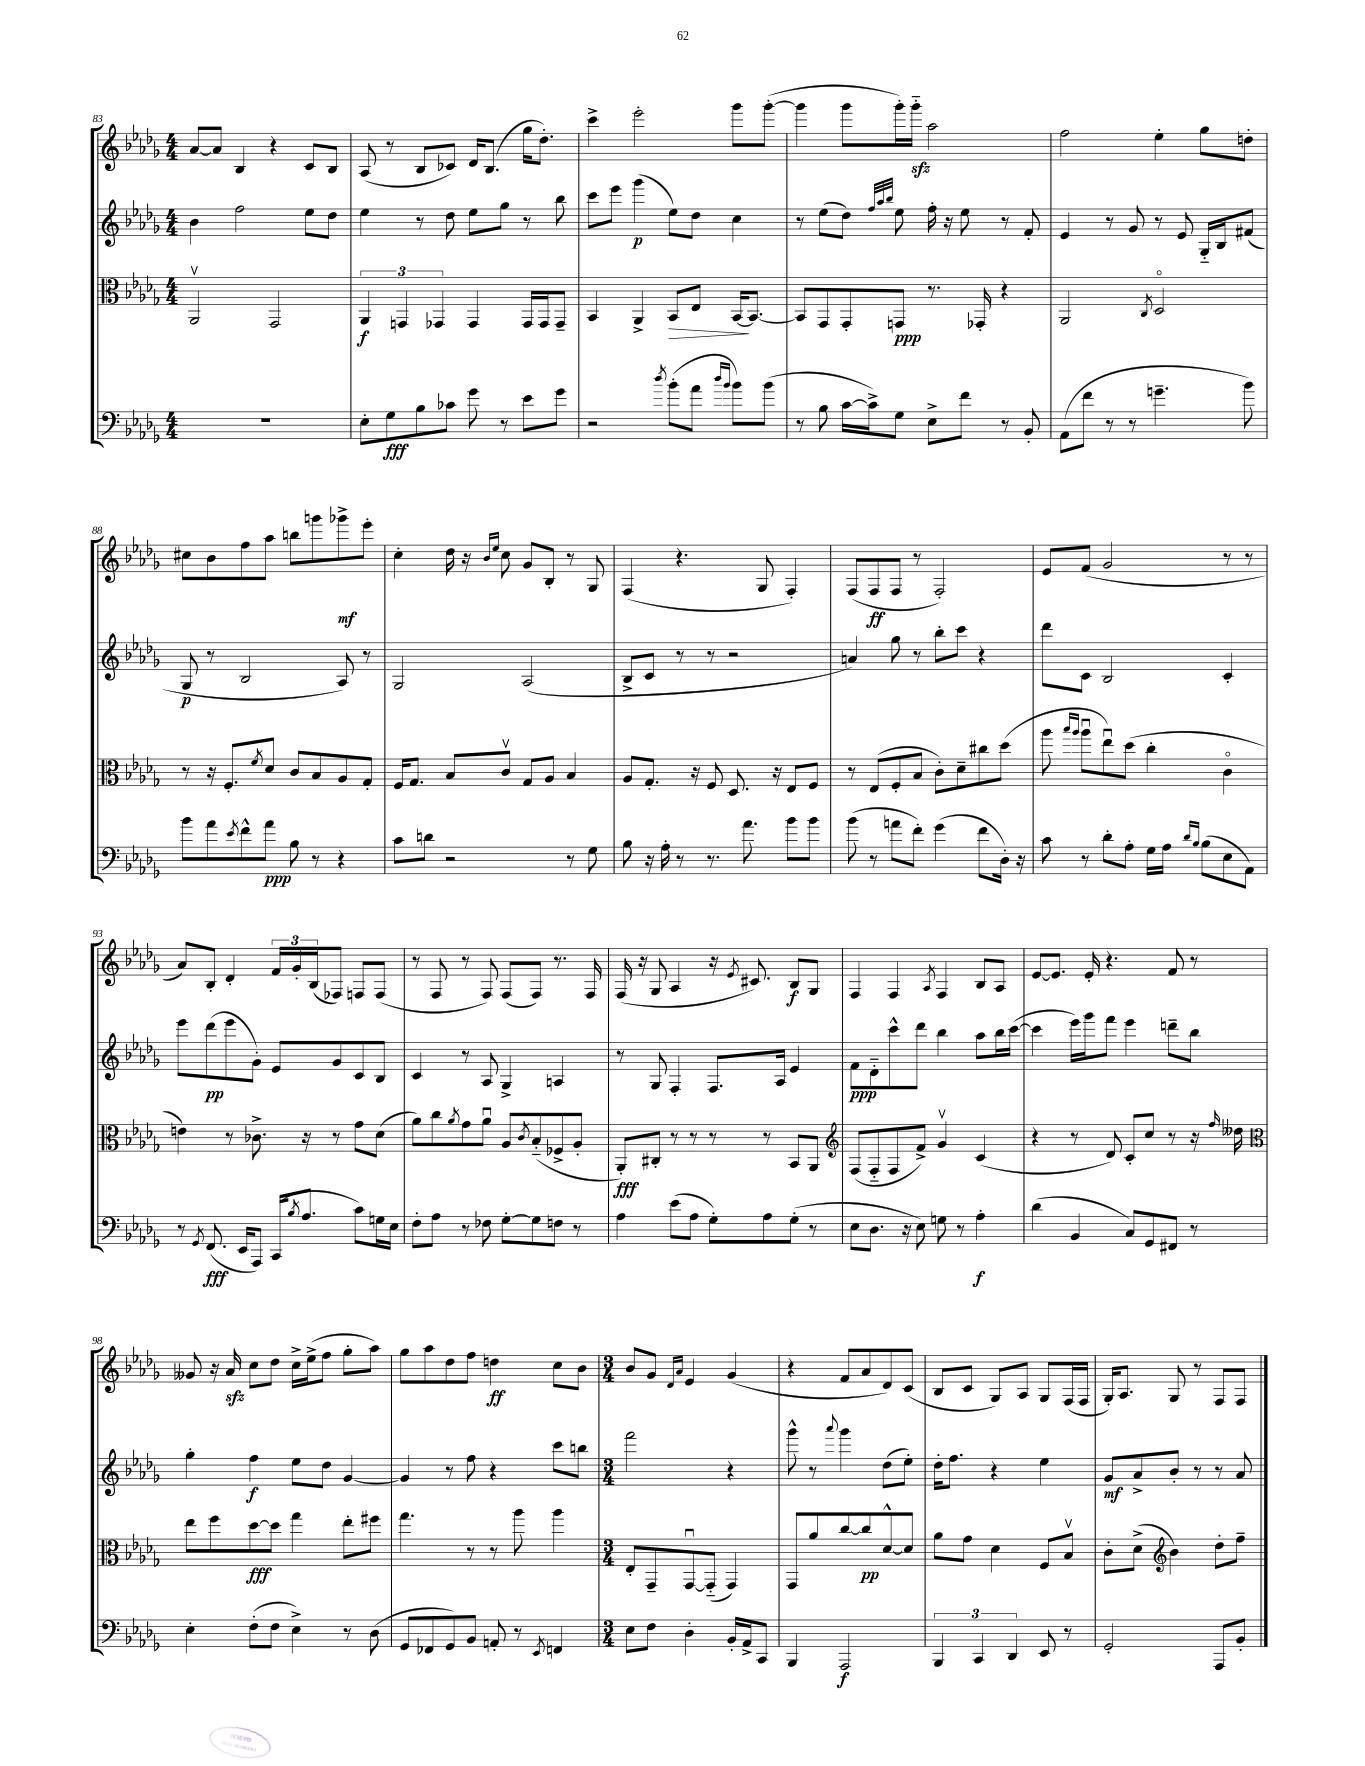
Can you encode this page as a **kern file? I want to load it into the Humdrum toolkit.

**kern	**kern	**kern	**kern
*staff4	*staff3	*staff2	*staff1
*clefF4	*clefC3	*clefG2	*clefG2
*k[b-e-a-d-g-]	*k[b-e-a-d-g-]	*k[b-e-a-d-g-]	*k[b-e-a-d-g-]
*M4/4	*M4/4	*M4/4	*M4/4
1r	2AA-v	4b-	[8a-
.	.	.	8a-]
.	.	2ff	4B-
.	2GG-	.	4r
.	.	8ee-	8c
.	.	8dd-	8B-
=	=	=	=
8E-'	6AA-	4ee-	(8A-
8G-	.	.	8r
.	6GG	.	.
8B-	.	8r	8B-
.	6GG-	.	.
8c-	.	8dd-	8c-)
8g-	4GG-	8ee-	16d-
.	.	.	(8.B-
8r	.	8gg-	.
8e-	16GG-	8r	16gg-
.	16GG-	.	8.dd-')
8g-	8GG-~	8bb-	.
=	=	=	=
2r	4BB-	8ccc	4ccc^
.	.	8eee-	.
.	4AA-^	(4ggg-	2eee-'
8qdd-	.	.	.
(8b-'	8BB-	8ee-)	.
8a-	8E-	8dd-	.
16qqdd-	.	.	.
16qqb-	.	.	.
8b-)	[16BB-	4cc	8ggg-
.	8.BB-_	.	.
(8b-	.	.	([8ggg-'
=	=	=	=
8r	8BB-]	8r	4ggg-]
8B-	8GG-	(8ee-	.
[16c	8GG-'	8dd-)	8ggg-
16c^])	.	.	.
.	.	32qqff	.
.	.	32qqaa-	.
.	.	32qqbb-	.
8G-	8GG	8ee-	16ggg-')
.	.	.	16ggg-'~
8E-^	8.r	16ff'	2aa-
.	.	16r	.
8f	.	8ee-	.
.	16GG-'	.	.
8r	4r	8r	.
8BB-'	.	8f'	.
=	=	=	=
(8AA-	2AA-	4e-	2ff
8f	.	.	.
8r	.	8r	.
8r	.	8g-	.
.	8qC	.	.
4.g~	2D-o	8r	4ee-'
.	.	8e-	.
.	.	16G-'~	8gg-
.	.	16B-	.
8b-)	.	(8f#	8dd'
=	=	=	=
8b-	8r	8G-	8cc#
8a-	16r	8r	8b-
.	8.F'	.	.
8qe-	.	.	.
8f^^	.	2B-	8ff
.	8qf	.	.
8a-	8d-	.	8aa-
8B-	8c	.	8bb
8r	8B-	.	8ggg
4r	8A-	8A-)	8ggg-^
.	8G-'	8r	8eee-'
=	=	=	=
8c	16F	2G-	4cc'
.	8.G-	.	.
8d	.	.	.
2r	8B-	.	16dd-
.	.	.	16r
.	.	.	16qqb-
.	.	.	16qqee-
.	8cv	.	8cc
.	8G-	(2A-	8g-
.	8A-	.	8B-'
8r	4B-	.	8r
8G-	.	.	8G-
=	=	=	=
8B-	8A-	8B-^	(4F
16r	8.G-'	8c	.
16A-'	.	.	.
8r	.	8r	4.r
.	16r	.	.
8.r	8F	8r	.
.	8.D-	2r	.
8.a-	.	.	.
.	.	.	8G-
.	16r	.	.
8b-	8E-	.	4F')
8b-	8F	.	.
=	=	=	=
(8b-	8r	4a)	(8F
8r	(8E-	.	8F
8a	8F'	8gg-	8F
8f')	8B-	8r	8r
(4g-	8c')	8bb-'	2F')
.	8d-~	8ccc	.
8f	8cc#	4r	.
16D-')	(8dd-	.	.
16r	.	.	.
=	=	=	=
8c	8aa-	8ddd-	8e-
.	16qqbb-	.	.
.	16qqaa-	.	.
8r	8aa-u	8c	(8f
8d-'	8ee-u)	2B-	2g-
8A-'	(8dd-	.	.
16G-	4cc'	.	.
16A-	.	.	.
16qqd-	.	.	.
16qqB-	.	.	.
(8B-	.	.	.
8E-	4co	4c'	8r
8AA-)	.	.	8r
=	=	=	=
8r	4e)	8eee-	8a-)
8qGG-	.	.	.
(8.FF	.	(8ddd-	8B-'
.	8r	8eee-	4d-'
16EE-	.	.	.
8AAA-)	8.c-^	8g-')	.
(16CC	.	8e-	24f
.	.	.	24g-'
8qB-	.	.	.
8.A-	16r	.	.
.	.	.	(24B-
.	8r	8g-	8F-)
8c)	8g-	8c	8F
16G	(8d-	8B-	(8F
16E-	.	.	.
=	=	=	=
8F'	8a-)	4c	8r
8A-	8cc	.	8F
.	8qa-	.	.
8r	8g-	8r	8r
8F-	8a-u	8A-	8F)
[8G-'	8A-	4G-^	(8F
.	8qc	.	.
8G-]	(8B-'~	.	8F)
8F	8F-^	4A	8.r
8r	8A-'	.	.
.	.	.	16F
=	=	=	=
4A-	8AA-')	8r	(16F
.	.	.	16r
.	8C#'	8G-	8G-
(8e-	8r	4F'	4A-
8A-	8r	.	.
8G-')	8r	8.F	16r
.	.	.	8qe-
.	.	.	8.c#)
8A-	8r	.	.
.	.	16A-	.
(8G-'	8BB-	4e-	8B-
8r	8AA-	.	8G-
=	=	=	=
*	*clefG2	*	*
8E-	(8F	8f	4F
8.D-	8F'~	8d-'~	.
.	8F	8ccc^^	4F
16r	.	.	.
8E-)	8f^)	8ddd-	.
.	.	.	8qA-
8G	4g-v	4bb-	4F
8r	.	.	.
4A-'	(4c	8aa-	8B-
.	.	16bb-	8A-
.	.	([16ccc	.
=	=	=	=
(4d-	4r	4ccc]	[8e-
.	.	.	8.e-]
4BB-	8r	16eee-)	.
.	.	16ggg-	16e-'
.	8d-)	8fff	4.r
8C)	8c'	4eee-	.
8GG-	8cc	.	.
8FF#	8r	8ddd~	8f
8r	16r	8bb-	8r
.	16qqff	.	.
.	16dd--	.	.
=	=	=	=
*	*clefC3	*	*
4E-'	8ee-	4gg-'	8g--
.	8ff	.	16r
.	.	.	16a-
(8F'	[8dd-	4ff	8cc
8F	8dd-]	.	8dd-
4E-^)	4gg-	8ee-	16cc^
.	.	.	(16ee-^
.	.	8dd-	8ff
8r	8ee-'	[4g-	8gg-'
(8D-	8ff#	.	8aa-)
=	=	=	=
8GG-	4.gg-	4g-]	8gg-
8FF-	.	.	8aa-
8GG-)	.	8r	8dd-
8BB-	8r	8ff	8ff
8AA'	8r	4r	4dd
8r	8aa-	.	.
8qEE-	.	.	.
4FF	4aa-	8ccc	8cc
.	.	8bb	8b-
=	=	=	=
*M3/4	*M3/4	*M3/4	*M3/4
8E-	8E-'	2fff	8b-
8F	8GG-~	.	8g-
.	.	.	16qqd-
.	.	.	16qqa-
4D-'	[8GG-u	.	4e-
.	(8GG-'~]	.	.
16BB-'	4GG-)	4r	(4g-
16AA-^	.	.	.
8CC	.	.	.
=	=	=	=
4BBB-	8GG-	8ggg-^^	4r
.	8a-	8r	.
.	.	8qqaaa-	.
2AAA-	[8cc	4ggg-	8f
.	8cc]	.	8a-
.	[8d-^^	(8dd-	8d-)
.	8d-]	8ee-')	(8c
=	=	=	=
6BBB-	8a-	16dd-'	8B-
.	.	8.ff	.
.	8g-	.	8c
6CC	.	.	.
.	4d-	4r	8G-)
6DD-	.	.	.
.	.	.	8A-
8EE-	8F	4ee-	8G-
8r	8B-v	.	(16F
.	.	.	16F
=	=	=	=
2GG-'	8c'	8g-	16G-')
.	.	.	8.A-
.	(8d-^	8a-^	.
*	*clefG2	*	*
.	4b-)	8b-'	8G-
.	.	8r	8r
8AAA-	8dd-'	8r	8F
8BB-'	8ff~	8a-	8F
==	==	==	==
*-	*-	*-	*-
